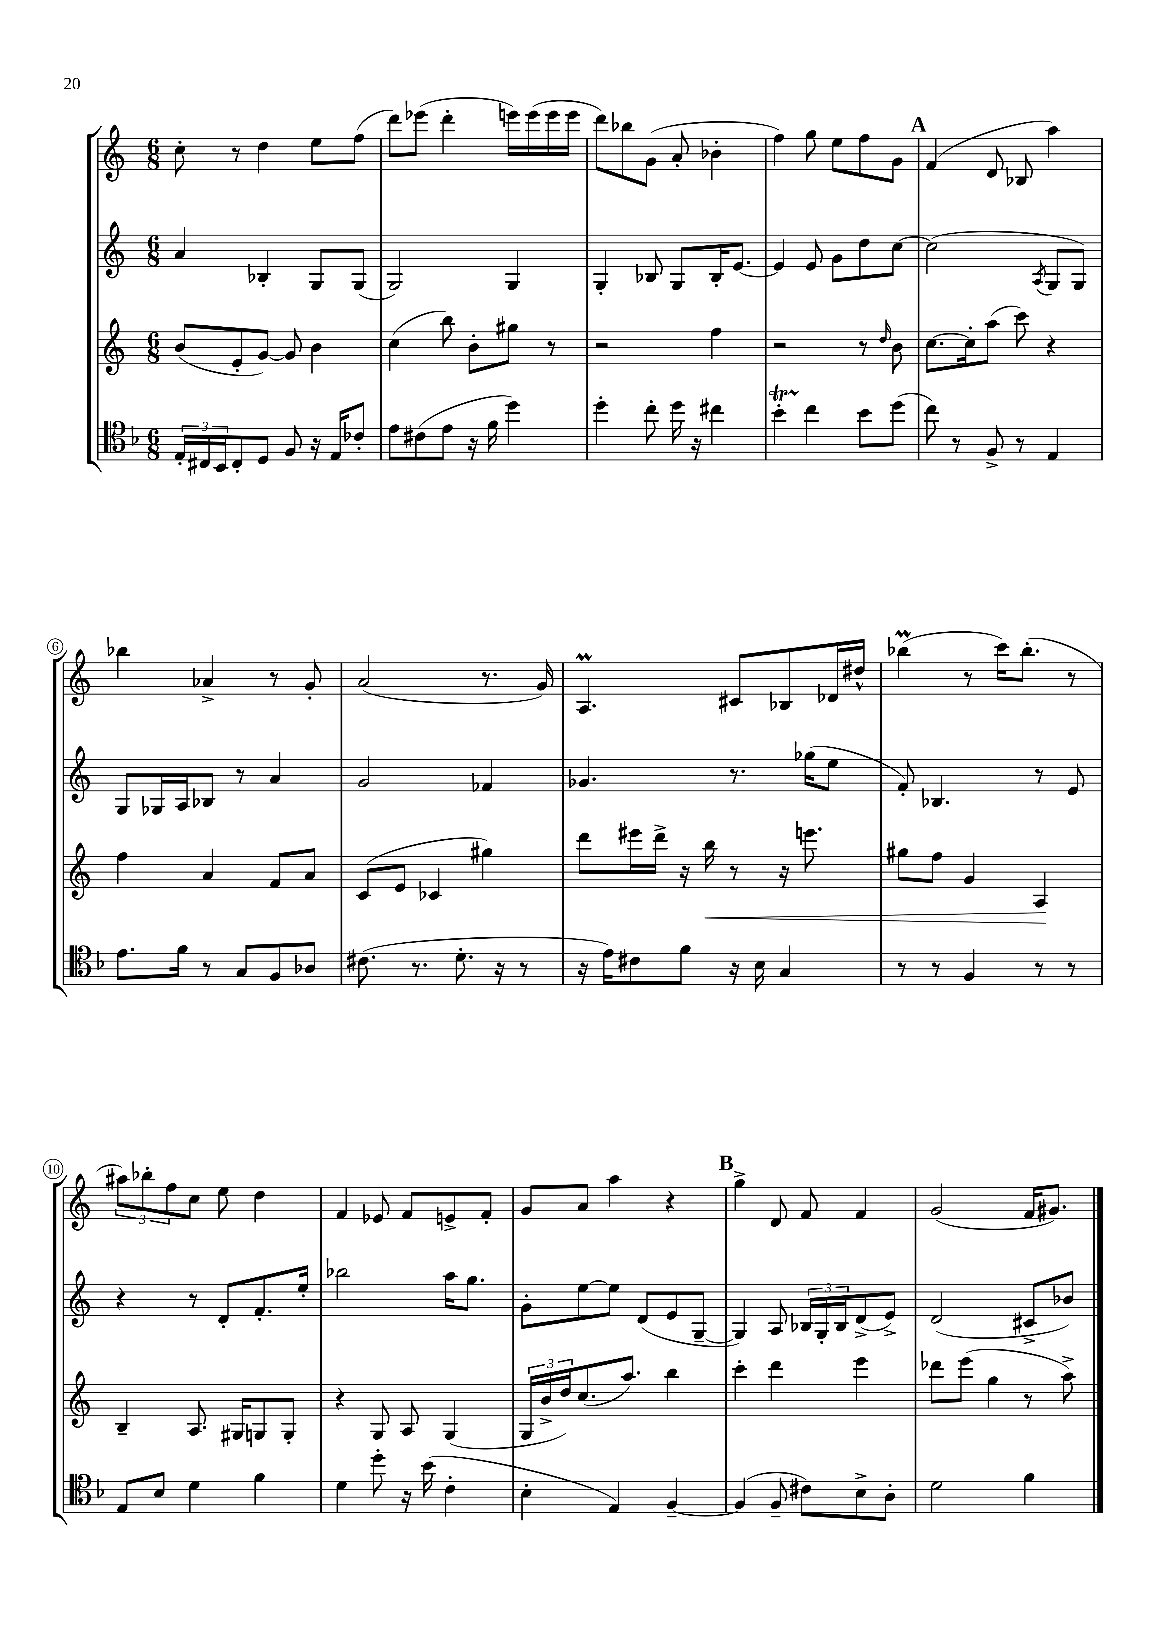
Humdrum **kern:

**kern	**kern	**kern	**kern
*staff4	*staff3	*staff2	*staff1
*clefC4	*clefG2	*clefG2	*clefG2
*k[b-]	*k[]	*k[]	*k[]
*M6/8	*M6/8	*M6/8	*M6/8
24E'	(8b	4a	8cc'
24C#	.	.	.
24BB-	.	.	.
8C#'	8e'	.	8r
8D	[8g)	4B-'	4dd
8F	8g]	.	.
16r	4b	8G	8ee
16E	.	.	.
8c-'	.	(8G	(8ff
=	=	=	=
8e	(4cc	2G)	8ddd)
(8c#	.	.	(8eee-
8e	8bb)	.	4ddd'
16r	8b'	.	.
16f	.	.	.
4dd)	8gg#	4G	16eee)
.	.	.	(16eee
.	8r	.	16eee
.	.	.	16eee
=	=	=	=
4dd'	2r	4G'	8ddd)
.	.	.	8bb-
8cc'	.	8B-	(8g
16dd	.	8G	8a'
16r	.	.	.
4cc#	4ff	16B-'	4b-'
.	.	[8.e	.
=	=	=	=
4b-'	2r	4e]	4ff)
4cc	.	8e	8gg
.	.	8g	8ee
8b-	8r	8dd	8ff
.	16qqdd	.	.
(8dd	8b	[8cc	8g
=	=	=	=
8cc)	[8.cc	(2cc]	(4f
8r	.	.	.
.	16cc']	.	.
8F^	(8aa	.	8d
8r	8ccc)	.	8B-
.	.	8qA	.
4E	4r	8G	4aa)
.	.	8G)	.
=	=	=	=
8.e	4ff	8G	4bb-
.	.	16G-	.
16f	.	16A	.
8r	4a	8B-	4a-^
8G	.	8r	.
8F	8f	4a	8r
8A-	8a	.	8g'
=	=	=	=
(8.c#	(8c	2g	(2a
.	8e	.	.
8.r	.	.	.
.	4c-	.	.
8.d'	.	.	.
.	4gg#)	4f-	8.r
16r	.	.	.
8r	.	.	.
.	.	.	16g)
=	=	=	=
16r	8ddd	4.g-	4.A
16e)	.	.	.
8c#	16eee#	.	.
.	16ddd^	.	.
8f	16r	.	.
.	16bb	.	.
16r	8r	8.r	8c#
16B-	.	.	.
4G	16r	.	8B-
.	8.eee	(16gg-	.
.	.	8ee	16d-
.	.	.	16dd#^^
=	=	=	=
8r	8gg#	8f')	(4bb-
8r	8ff	4.B-	.
4F	4g	.	8r
.	.	.	16ccc)
.	.	.	(8.bb-'
8r	4A	8r	.
8r	.	8e	8r
=	=	=	=
8E	4B~	4r	12aa#)
.	.	.	12bb-'
8B-	.	.	.
.	.	.	12ff
4d	8.A	8r	8cc
.	.	8d'	8ee
.	16G#	.	.
4f	8G	8.f'	4dd
.	8G'	.	.
.	.	16ee'	.
=	=	=	=
4d	4r	2bb-	4f
8dd'	8G	.	8e-
16r	8A	.	8f
(16b-	.	.	.
4c'	(4G	16aa	8e^
.	.	8.gg	.
.	.	.	8f'
=	=	=	=
4B-'	24G	8g'	8g
.	24b^	.	.
.	24dd)	.	.
.	(8.cc	[8ee	8a
4E)	.	8ee]	4aa
.	8.aa)	.	.
.	.	(8d	.
[4F~	4bb	8e	4r
.	.	[8G~	.
=	=	=	=
(4F]	4ccc'	4G])	4gg^
8F~	4ddd	8A	8d
8c#)	.	24B-	8f
.	.	24G'	.
.	.	24B-	.
8B-^	4eee	(8d^	4f
8A'	.	8e^)	.
=	=	=	=
2d	8ddd-	(2d	(2g
.	(8eee	.	.
.	4gg	.	.
4f	8r	8c#^	16f
.	.	.	8.g#)
.	8aa^)	8b-)	.
==	==	==	==
*-	*-	*-	*-
